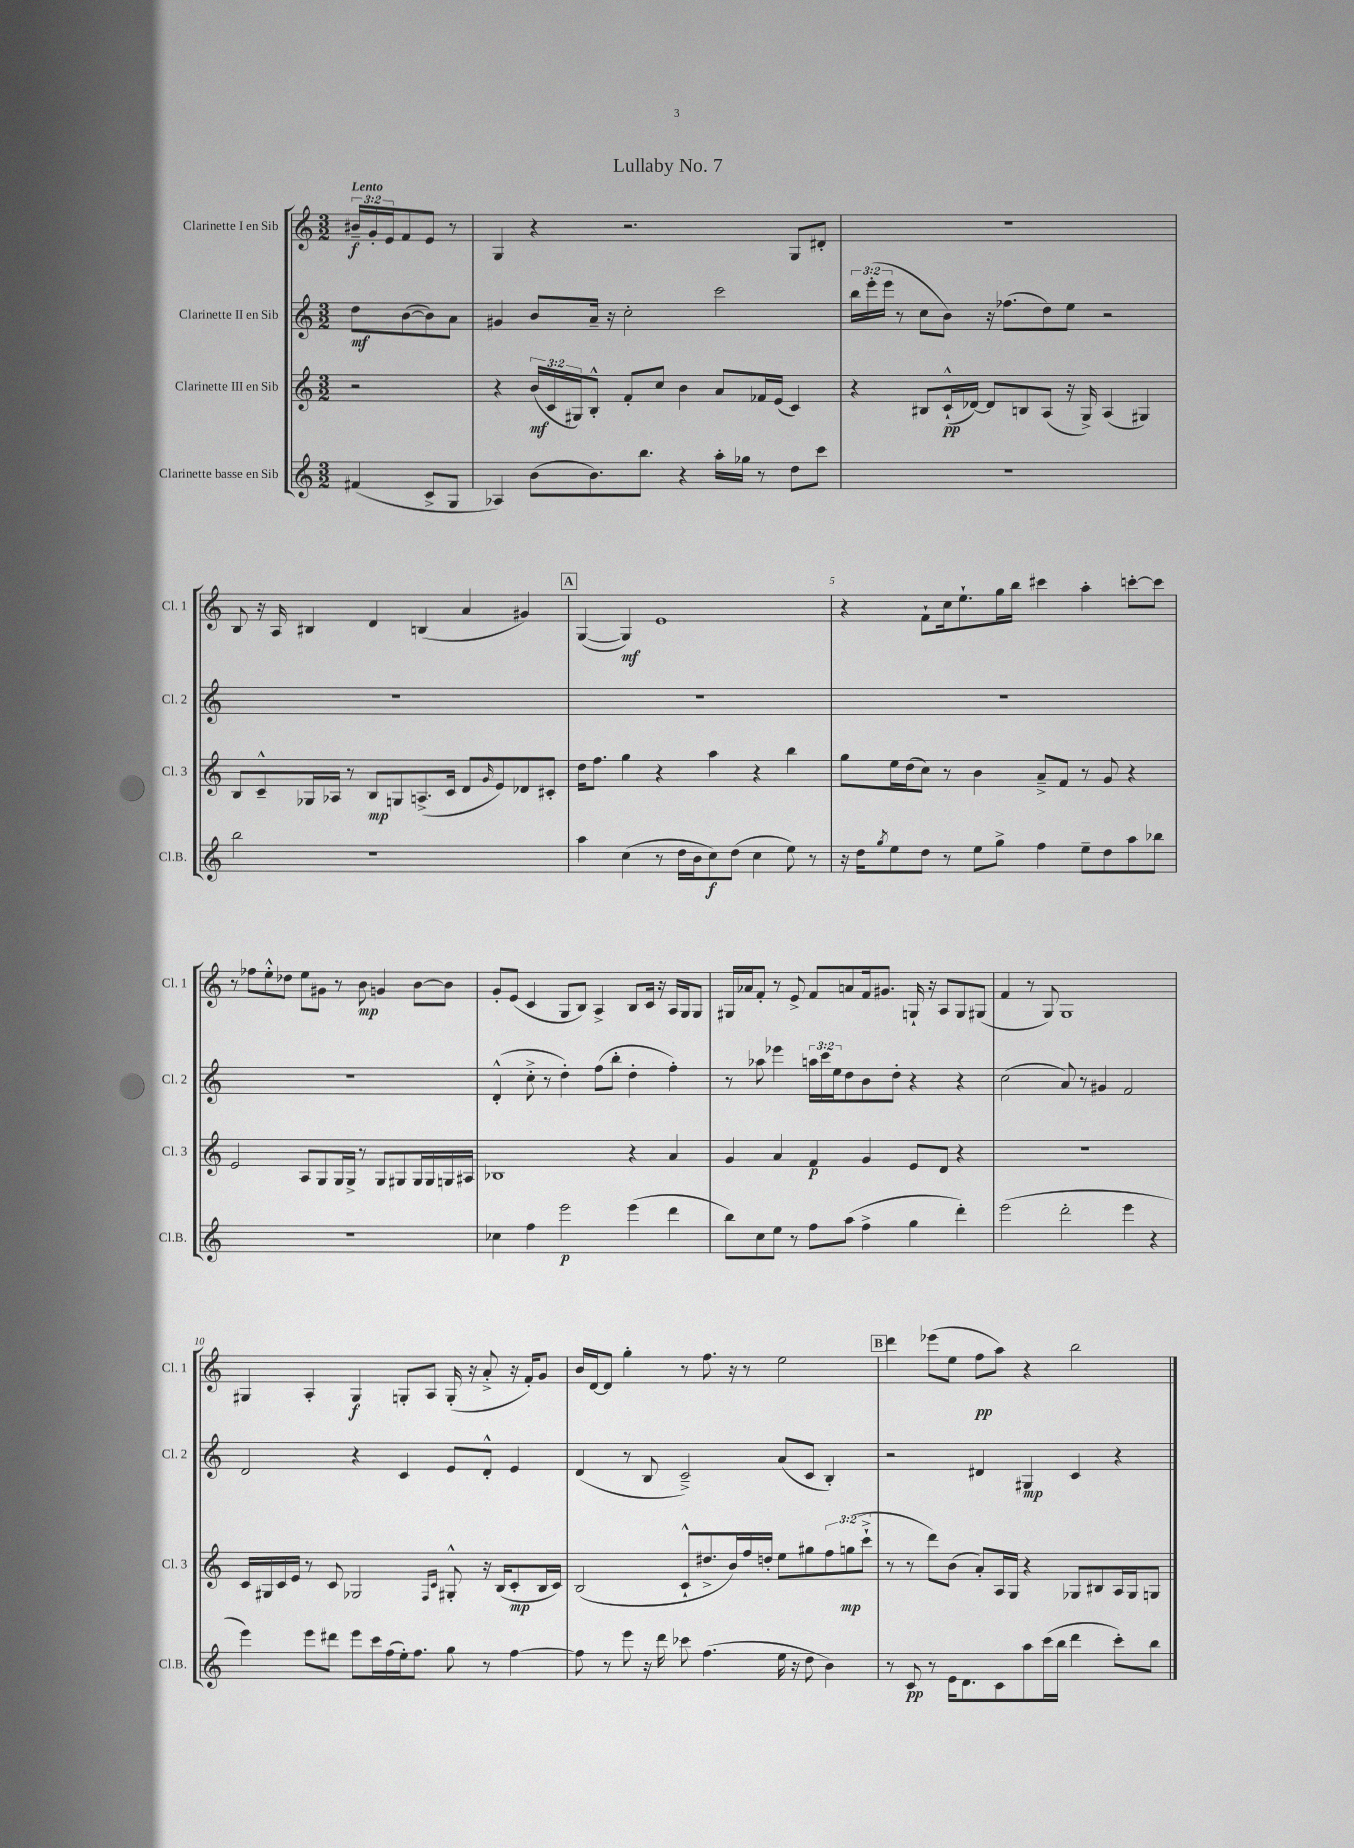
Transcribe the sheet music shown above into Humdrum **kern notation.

**kern	**dynam	**kern	**dynam	**kern	**dynam	**kern	**dynam
*part4	*part4	*part3	*part3	*part2	*part2	*part1	*part1
*staff4	*staff4	*staff3	*staff3	*staff2	*staff2	*staff1	*staff1
*I"Clarinette basse en Sib	*	*I"Clarinette III en Sib	*	*I"Clarinette II en Sib	*	*I"Clarinette I en Sib	*
*I'Cl.B.	*	*I'Cl. 3	*	*I'Cl. 2	*	*I'Cl. 1	*
*clefG2	*	*clefG2	*	*clefG2	*	*clefG2	*
*k[]	*	*k[]	*	*k[]	*	*k[]	*
*M3/2	*	*M3/2	*	*M3/2	*	*M3/2	*
=	=	=	=	=	=	=	=
!	!	!	!	!	!	!LO:TX:a:B:t=Lento	!
(4f#X/	.	2r	.	8dd\L	mf	24b#X~/LL	f
.	.	.	.	.	.	24g'/	.
.	.	.	.	.	.	24e/J	.
.	.	.	.	([8b\	.	8f/	.
8c^/L	.	.	.	8b\])	.	8e/J	.
8G/J	.	.	.	8a\J	.	8r	.
=1	=1	=1	=1	=1	=1	=1	=1
4A-X/)	.	4r	.	4g#X/	.	4G/	.
(8b\L	.	(24b/LL	mf	8b/L	.	4r	.
.	.	24c/	.	.	.	.	.
.	.	24G#X/J)	.	.	.	.	.
8.b\)	.	8B'^^/J	.	16a~/Jk	.	.	.
.	.	.	.	16r	.	.	.
.	.	8f'/L	.	2cc'\	.	2.r	.
8.bb\J	.	.	.	.	.	.	.
.	.	8cc/J	.	.	.	.	.
4r	.	4b\	.	.	.	.	.
16aa'\LL	.	8a/L	.	2ccc\	.	.	.
16gg-X\JJ	.	.	.	.	.	.	.
8r	.	16f-X/L	.	.	.	.	.
.	.	(16e/JJ	.	.	.	.	.
8dd\L	.	4c/)	.	.	.	8G/L	.
8ccc\J	.	.	.	.	.	8d#X'/J	.
=2	=2	=2	=2	=2	=2	=2	=2
1.r	.	4r	.	24bb\LL	.	1.r	.
.	.	.	.	(24eee'\	.	.	.
.	.	.	.	24eee\JJ	.	.	.
.	.	.	.	8r	.	.	.
.	.	8B#X/L	.	8cc\L	.	.	.
.	.	(16c`^^/L	pp	8b\J)	.	.	.
.	.	[16d-X/JJ)	.	.	.	.	.
.	.	8d-/L]	.	16r	.	.	.
.	.	.	.	(8.ff-X\L	.	.	.
.	.	8Bn/	.	.	.	.	.
.	.	(8A/J	.	8dd\)	.	.	.
.	.	16r	.	8ee\J	.	.	.
.	.	16G^/)	.	.	.	.	.
.	.	(4A/	.	2r	.	.	.
.	.	4G#X/)	.	.	.	.	.
!!LO:LB:g=z
=3	=3	=3	=3	=3	=3	=3	=3
2bb\	.	8B/L	.	1.r	.	8B/	.
.	.	8c~^^/	.	.	.	16r	.
.	.	.	.	.	.	16A/	.
.	.	16G-X/L	.	.	.	4B#X/	.
.	.	16A-X/JJ	.	.	.	.	.
.	.	8r	.	.	.	.	.
1r	.	8B/L	mp	.	.	4d/	.
.	.	8Gn/	.	.	.	.	.
.	.	(8.An^/	.	.	.	(4Bn/	.
.	.	16c/Jk	.	.	.	.	.
.	.	8d/L	.	.	.	4a/	.
.	.	16qqg/	.	.	.	.	.
.	.	8e/)	.	.	.	.	.
.	.	8d-X/	.	.	.	4g#X/)	.
.	.	8c#X'/J	.	.	.	.	.
!!LO:REH:place=s1:t=A
=4	=4	=4	=4	=4	=4	=4	=4
4aa\	.	16dd\KL	.	1.r	.	([4G/	.
.	.	8.ff\J	.	.	.	.	.
(4cc\	.	4gg\	.	.	.	4G/])	mf
8r	.	4r	.	.	.	1e	.
16dd\LL	.	.	.	.	.	.	.
16b\J	.	.	.	.	.	.	.
8cc\)	f	4aa\	.	.	.	.	.
(8dd\J	.	.	.	.	.	.	.
4cc\	.	4r	.	.	.	.	.
8ee\)	.	4bb\	.	.	.	.	.
8r	.	.	.	.	.	.	.
=5	=5	=5	=5	=5	=5	=5	=5
16r	.	8gg\L	.	1.r	.	4r	.
16dd\KL	.	.	.	.	.	.	.
8qgg/	.	.	.	.	.	.	.
8ee\	.	16ee\L	.	.	.	.	.
.	.	(16dd\J	.	.	.	.	.
8dd\J	.	8cc\J)	.	.	.	8f`\L	.
8r	.	8r	.	.	.	16cc\k	.
.	.	.	.	.	.	8.ee`\	.
8ee\L	.	4b\	.	.	.	.	.
8gg^\J	.	.	.	.	.	16gg\L	.
.	.	.	.	.	.	16bb\JJ	.
4ff\	.	8a~^/L	.	.	.	4ccc#X\	.
.	.	8f/J	.	.	.	.	.
8ee~\L	.	8r	.	.	.	4aa'\	.
8dd\	.	8g/	.	.	.	.	.
8aa\	.	4r	.	.	.	[8cccn'\L	.
8bb-X\J	.	.	.	.	.	8ccc\J]	.
!!LO:LB:g=z
=6	=6	=6	=6	=6	=6	=6	=6
1.r	.	2e/	.	1.r	.	8r	.
.	.	.	.	.	.	8ff-X\L	.
.	.	.	.	.	.	8ee'^^\	.
.	.	.	.	.	.	8dd-X\J	.
.	.	8A/L	.	.	.	8ee\L	.
.	.	8G/	.	.	.	8g#X\J	.
.	.	16G/L	.	.	.	8r	.
.	.	16G^/JJ	.	.	.	.	.
.	.	8r	.	.	.	8b\	mp
.	.	8G/L	.	.	.	4gn/	.
.	.	8G#X/	.	.	.	.	.
.	.	16G#/L	.	.	.	[8b\L	.
.	.	16G#/	.	.	.	.	.
.	.	16Gn/	.	.	.	8b\J]	.
.	.	16A#X/JJ	.	.	.	.	.
=7	=7	=7	=7	=7	=7	=7	=7
4cc-X\	.	1B-X	.	(4d'^^/	.	8g'/L	.
.	.	.	.	.	.	(8e/J	.
4ff\	.	.	.	8cc'^\	.	4c/	.
.	.	.	.	8r	.	.	.
2eee\	p	.	.	4dd'\)	.	8G/L	.
.	.	.	.	.	.	8B/J)	.
.	.	.	.	(8ff\L	.	4A^/	.
.	.	.	.	8bb'\J	.	.	.
(4eee\	.	4r	.	4dd'\	.	8B/L	.
.	.	.	.	.	.	16c/Jk	.
.	.	.	.	.	.	16r	.
4ddd\	.	4a/	.	4ff'\)	.	16A/LL	.
.	.	.	.	.	.	16G/J	.
.	.	.	.	.	.	8G/J	.
=8	=8	=8	=8	=8	=8	=8	=8
8bb\L)	.	4g/	.	8r	.	16G#X/LL	.
.	.	.	.	.	.	16a-X/J	.
8cc\	.	.	.	8aa-X\	.	8f'/J	.
8ee\J	.	4a/	.	4eee-X\	.	8r	.
8r	.	.	.	.	.	8e^/	.
8ff\L	.	4f/	p	24aan\LL	.	8f/L	.
.	.	.	.	24ccc\	.	.	.
.	.	.	.	24ee\J	.	.	.
(8aa\J	.	.	.	8dd\	.	8an/	.
4ff^\	.	4g/	.	8b\	.	16f/k	.
.	.	.	.	.	.	8.g#X/J	.
.	.	.	.	8dd'\J	.	.	.
4gg\	.	8e/L	.	4r	.	16Gn`/	.
.	.	.	.	.	.	16r	.
.	.	8d/J	.	.	.	8A/L	.
4ddd'\)	.	4r	.	4r	.	8G/	.
.	.	.	.	.	.	(8G#X/J	.
=9	=9	=9	=9	=9	=9	=9	=9
(2eee\	.	1.r	.	(2cc\	.	4f/	.
.	.	.	.	.	.	8r	.
.	.	.	.	.	.	8G/)	.
2ddd'\	.	.	.	8a/)	.	1G	.
.	.	.	.	8r	.	.	.
.	.	.	.	4g#X/	.	.	.
4eee\	.	.	.	2f/	.	.	.
4r	.	.	.	.	.	.	.
!!LO:LB:g=z
=10	=10	=10	=10	=10	=10	=10	=10
4eee\)	.	16c/LL	.	2d/	.	4G#X/	.
.	.	16G#X/	.	.	.	.	.
.	.	16c/	.	.	.	.	.
.	.	16e/JJ	.	.	.	.	.
8eee\L	.	8r	.	.	.	4A'/	.
8ddd#X\J	.	8c/	.	.	.	.	.
8eee\L	.	2G-X/	.	4r	.	4G#/	f
16ccc\L	.	.	.	.	.	.	.
(16ff\	.	.	.	.	.	.	.
16ee'\J)	.	.	.	4c/	.	8Gn'/L	.
8.ff\J	.	.	.	.	.	.	.
.	.	.	.	.	.	8A/J	.
.	.	16qqF/LL	.	.	.	.	.
.	.	16qqc/JJ	.	.	.	.	.
8gg\	.	8G#X'^^/	.	8e/L	.	(16G'/	.
.	.	.	.	.	.	16r	.
8r	.	16r	.	8d'^^/J	.	8a'^/	.
.	.	(16B/KL	.	.	.	.	.
[4ff\	.	8c'/	mp	4e/	.	16r	.
.	.	.	.	.	.	16f'/KL)	.
.	.	16B/L	.	.	.	8g/J	.
.	.	16c/JJ)	.	.	.	.	.
=11	=11	=11	=11	=11	=11	=11	=11
8ff\]	.	(2B/	.	(4d/	.	16b/LL	.
.	.	.	.	.	.	[16d/J	.
8r	.	.	.	.	.	8d/J]	.
8eee\	.	.	.	8r	.	4gg'\	.
16r	.	.	.	8B/	.	.	.
16ddd\	.	.	.	.	.	.	.
8ccc-X\	.	8c`^^/L	.	2c~^/)	.	8r	.
(4.ff\	.	8.dd#X^/	.	.	.	8.ff\	.
.	.	16b/L)	.	.	.	16r	.
.	.	16ff/	.	.	.	8r	.
.	.	16ddn'/JJ	.	.	.	.	.
16ee\	.	8ee\L	.	(8a/L	.	2ee\	.
16r	.	.	.	.	.	.	.
8dd\	.	8gg#X\	.	8c/J	.	.	.
4b\)	.	12ff\	.	4B'/)	.	.	.
.	.	(12ggn\	mp	.	.	.	.
.	.	12ccc`^\J	.	.	.	.	.
!!LO:REH:place=s1:t=B
=12	=12	=12	=12	=12	=12	=12	=12
8r	.	8r	.	2r	.	4ddd\	.
8c/	pp	8r	.	.	.	.	.
8r	.	8ddd\L)	.	.	.	(8eee-X\L	.
16e\KL	.	(8b\J	.	.	.	8ee\J	.
8.d\	.	.	.	.	.	.	.
.	.	8a'/L)	.	4d#X/	.	8ff\L	pp
8c\	.	16A/L	.	.	.	8aa\J)	.
.	.	16G/JJ	.	.	.	.	.
8aa\	.	4r	.	4G#X/	mp	4r	.
(16ccc\L	.	.	.	.	.	.	.
16bb\JJ	.	.	.	.	.	.	.
4ddd\	.	8G-X/L	.	4c/	.	2bb\	.
.	.	8B#X/	.	.	.	.	.
8ccc'\L)	.	16A/L	.	4r	.	.	.
.	.	16G-/J	.	.	.	.	.
8bb\J	.	8Gn/J	.	.	.	.	.
==	==	==	==	==	==	==	==
*-	*-	*-	*-	*-	*-	*-	*-
